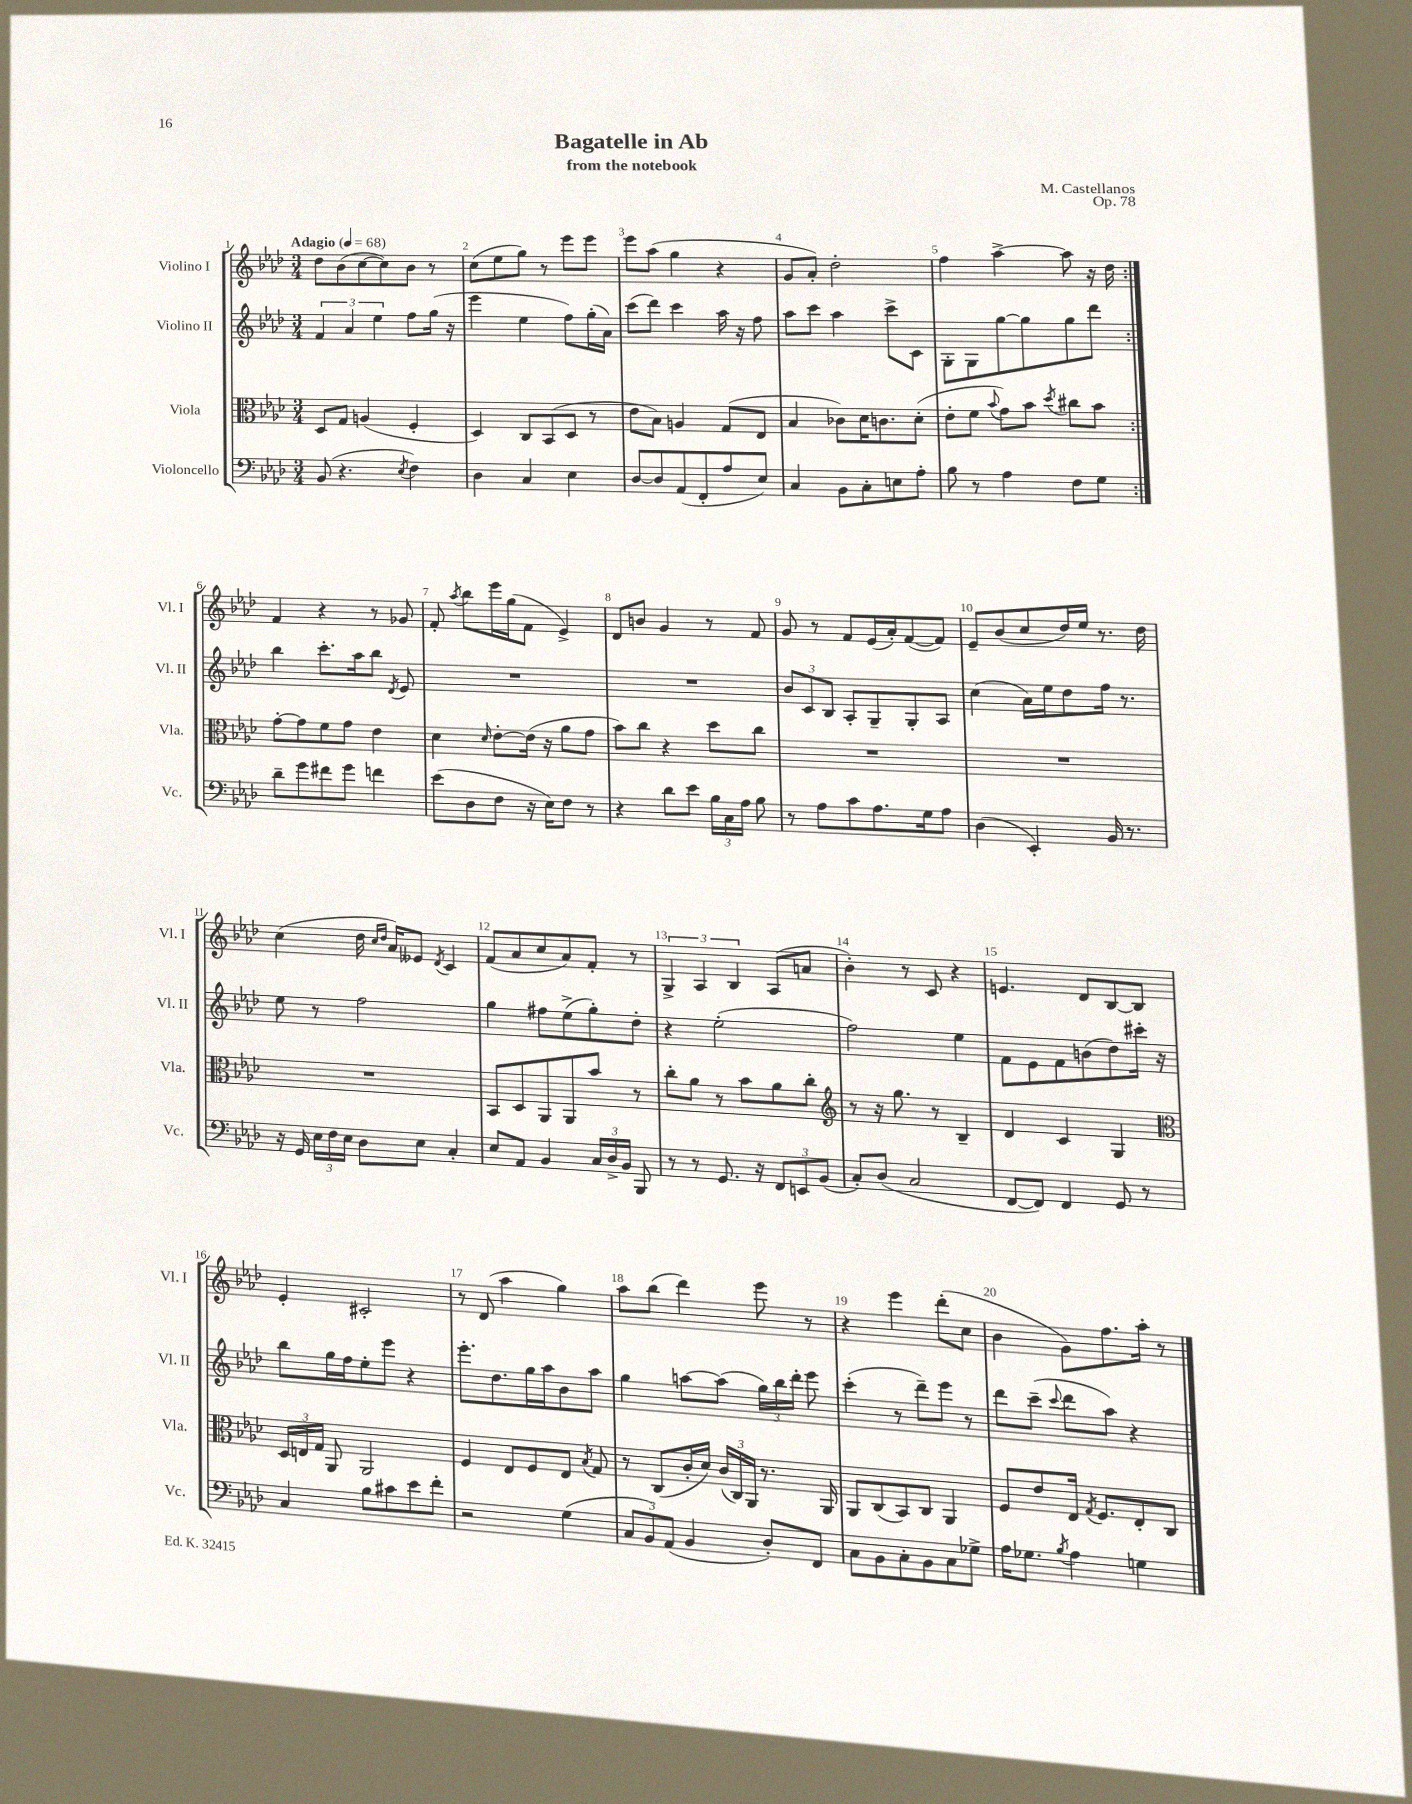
\header { title = "Bagatelle in Ab" composer = "M. Castellanos" subtitle = "from the notebook" opus = "Op. 78" }
<<
\new StaffGroup <<
\new Staff = "s0" \with { instrumentName = "Violino I" shortInstrumentName = "Vl. I" } {
    \clef treble \key aes \major \numericTimeSignature \time 3/4 \tempo "Adagio" 4 = 68
    \autoBeamOff \repeat volta 2 { des''8[ bes'8( c''8~ c''8) bes'8] r8 |
    c''8[( ees''8 g''8]) r8 ees'''8[ ees'''8] |
    ees'''8[ aes''8]( g''4 r4 |
    g'8[ aes'8]-.) des''2-. |
    f''4 aes''4~-> aes''8 r16 des''16 | }
    f'4 r4 r8 ges'8 |
    f'8-. \acciaccatura { aes''8 } bes''8[ ees'''16 g''16( f'8] ees'4->) |
    des'8[ b'8] g'4 r8 f'8 |
    g'8 r8 f'8[ ees'16( aes'16-.) f'8~( f'8]) |
    ees'8[-- bes'8( c''8 des''16) ees''16] r8. des''16 |
    c''4( des''16 \grace { c''16[ des''16] } aes'16[) eeses'8] \acciaccatura { des'8 } c'4 |
    f'8[( aes'8 c''8 aes'8) f'8]-. r8 |
    \tuplet 3/2 { g4-> aes4 bes4 } aes8[( a'8] |
    bes'4-.) r8 c'8 r4 |
    e'4. des'8[ bes8~ bes8] |
    ees'4-. cis'2-. |
    r8 des'8( aes''4 g''4) |
    aes''8[ bes''8]( des'''4) ees'''8 r8 |
    r4 ees'''4 des'''8[-.( c''8] |
    bes'4 g'8[) f''8. aes''16]-. r8 \bar "|." |
}
\new Staff = "s1" \with { instrumentName = "Violino II" shortInstrumentName = "Vl. II" } {
    \clef treble \key aes \major \numericTimeSignature \time 3/4
    \autoBeamOff \repeat volta 2 { \tuplet 3/2 { f'4 aes'4 ees''4 } f''8[ g''16]( r16 |
    ees'''4 ees''4 f''8[) g''16-.( aes'16]) |
    c'''8[( des'''8]) c'''4 aes''16 r16 f''8 |
    aes''8[ c'''8] aes''4 c'''8[-> c'8] |
    g8[-. g8 g''8~ g''8 g''8 des'''8] | }
    bes''4 c'''8.[-. aes''16 bes''8] \acciaccatura { des'8 } ees'8 |
    R2. |
    R2. |
    \tuplet 3/2 { bes'8[ c'8 bes8] } aes8[-. g8-- g8-. aes8] |
    c''4( aes'16[) ees''16 des''8 f''16] r8. |
    ees''8 r8 f''2 |
    g''4 fis''8[ ees''8->( g''8-.) des''8]-. |
    r4 ees''2-.( |
    f''2) ees''4 |
    f'8[ ees'8 f'8 b'8( des''8) cis'''16]-. r16 |
    bes''8[ g''16 f''16 ees''8-. ees'''8] r4 |
    ees'''8.[-. des''8. g''16 aes''16 bes'8 aes''8] |
    g''4 a''8[~ a''8]( \tuplet 3/2 { g''16[) bes''16 des'''16]-. } ees'''8 |
    c'''4-.( r8 des'''8[--) ees'''8] r8 |
    des'''8[ c'''8]--( \appoggiatura { c'''8 } des'''8[ aes''8]) r4 \bar "|." |
}
\new Staff = "s2" \with { instrumentName = "Viola" shortInstrumentName = "Vla." } {
    \clef alto \key aes \major \numericTimeSignature \time 3/4
    \autoBeamOff \repeat volta 2 { des8[ g8] a4( f4-. |
    des4) c8[ bes,8( des8] r8 |
    ees'8[ bes8]) a4 g8[( ees8] |
    bes4 ces'8[) des'16 c'8. des'8]-.( |
    ees'8[-. f'8] \appoggiatura { bes'8 } g'8[) bes'8] \acciaccatura { des''8 } cis''8[ bes'8] | }
    g'8[~-. g'8 f'8 g'8] ees'4 |
    des'4 \grace { des'16 } ees'8[~-. ees'16]( r16 aes'8[ g'8] |
    bes'8[) c''8] r4 des''8[ c''8] |
    R2. |
    R2. |
    R2. |
    bes,8[ des8 aes,8 aes,8 bes'8] r8 |
    c''8[-. aes'8] r8 bes'8[ aes'8 c''8]-. |
    \clef treble r8 r16 g''8. r8 bes4-- |
    des'4 c'4 g4 |
    \clef alto \tuplet 3/2 { des16[ e16 g16] } aes,8 aes,2 |
    f4 ees8[ f8 ees8] \acciaccatura { bes8 } g8 |
    r8 c8[( c'16-. des'16]) \tuplet 3/2 { c'16[( c16) aes,16] } r8. aes,16 |
    aes,8[ c8( bes,8) c8] aes,4 |
    f8[ ees'8 ees16] \acciaccatura { g8 } f8.[ ees8-. c8] \bar "|." |
}
\new Staff = "s3" \with { instrumentName = "Violoncello" shortInstrumentName = "Vc." } {
    \clef bass \key aes \major \numericTimeSignature \time 3/4
    \autoBeamOff \repeat volta 2 { bes,8( r4. \acciaccatura { ees8 } f4) |
    des4 c4 ees4 |
    des8[~ des8 aes,8( f,8-. aes8 ees8]) |
    c4 bes,8[ c8-. e8 aes8]-. |
    bes8 r8 aes4 f8[ g8] | }
    des'8[-- g'8 fis'8 g'8] f'4 |
    ees'8[( des8 f8] r16 ees16[) f8] r8 |
    r4 des'8[ ees'8] \tuplet 3/2 { bes16[ c16 aes16] } bes8 |
    r8 aes8[ c'8 aes8. g16 aes8] |
    des4( ees,4-.) bes,16 r8. |
    r16 g,16 \tuplet 3/2 { ees16[ f16 ees16] } des8[ ees8] c4-. |
    ees8[ aes,8] bes,4 \tuplet 3/2 { c16[ des16-> bes,16] } bes,,8 |
    r8 r8 g,8. r16 \tuplet 3/2 { f,8[ e,8 bes,8]( } |
    c8[-.) des8]( c2 |
    f,8[~ f,8]) f,4 g,8 r8 |
    c4 bes8[ cis'8 ees'8 f'8]-. |
    r2 g4( |
    \tuplet 3/2 { c8[ bes,8) aes,8]( } bes,4 des8[-.) f,8] |
    c8[ bes,8 c8-. bes,8 c8 ges8]-> |
    aes16[ ges8.] \acciaccatura { bes8 } aes4 g4 \bar "|." |
}
>>
>>
\layout { \context { \Score \override BarNumber.break-visibility = ##(#f #t #t) barNumberVisibility = #all-bar-numbers-visible } }
